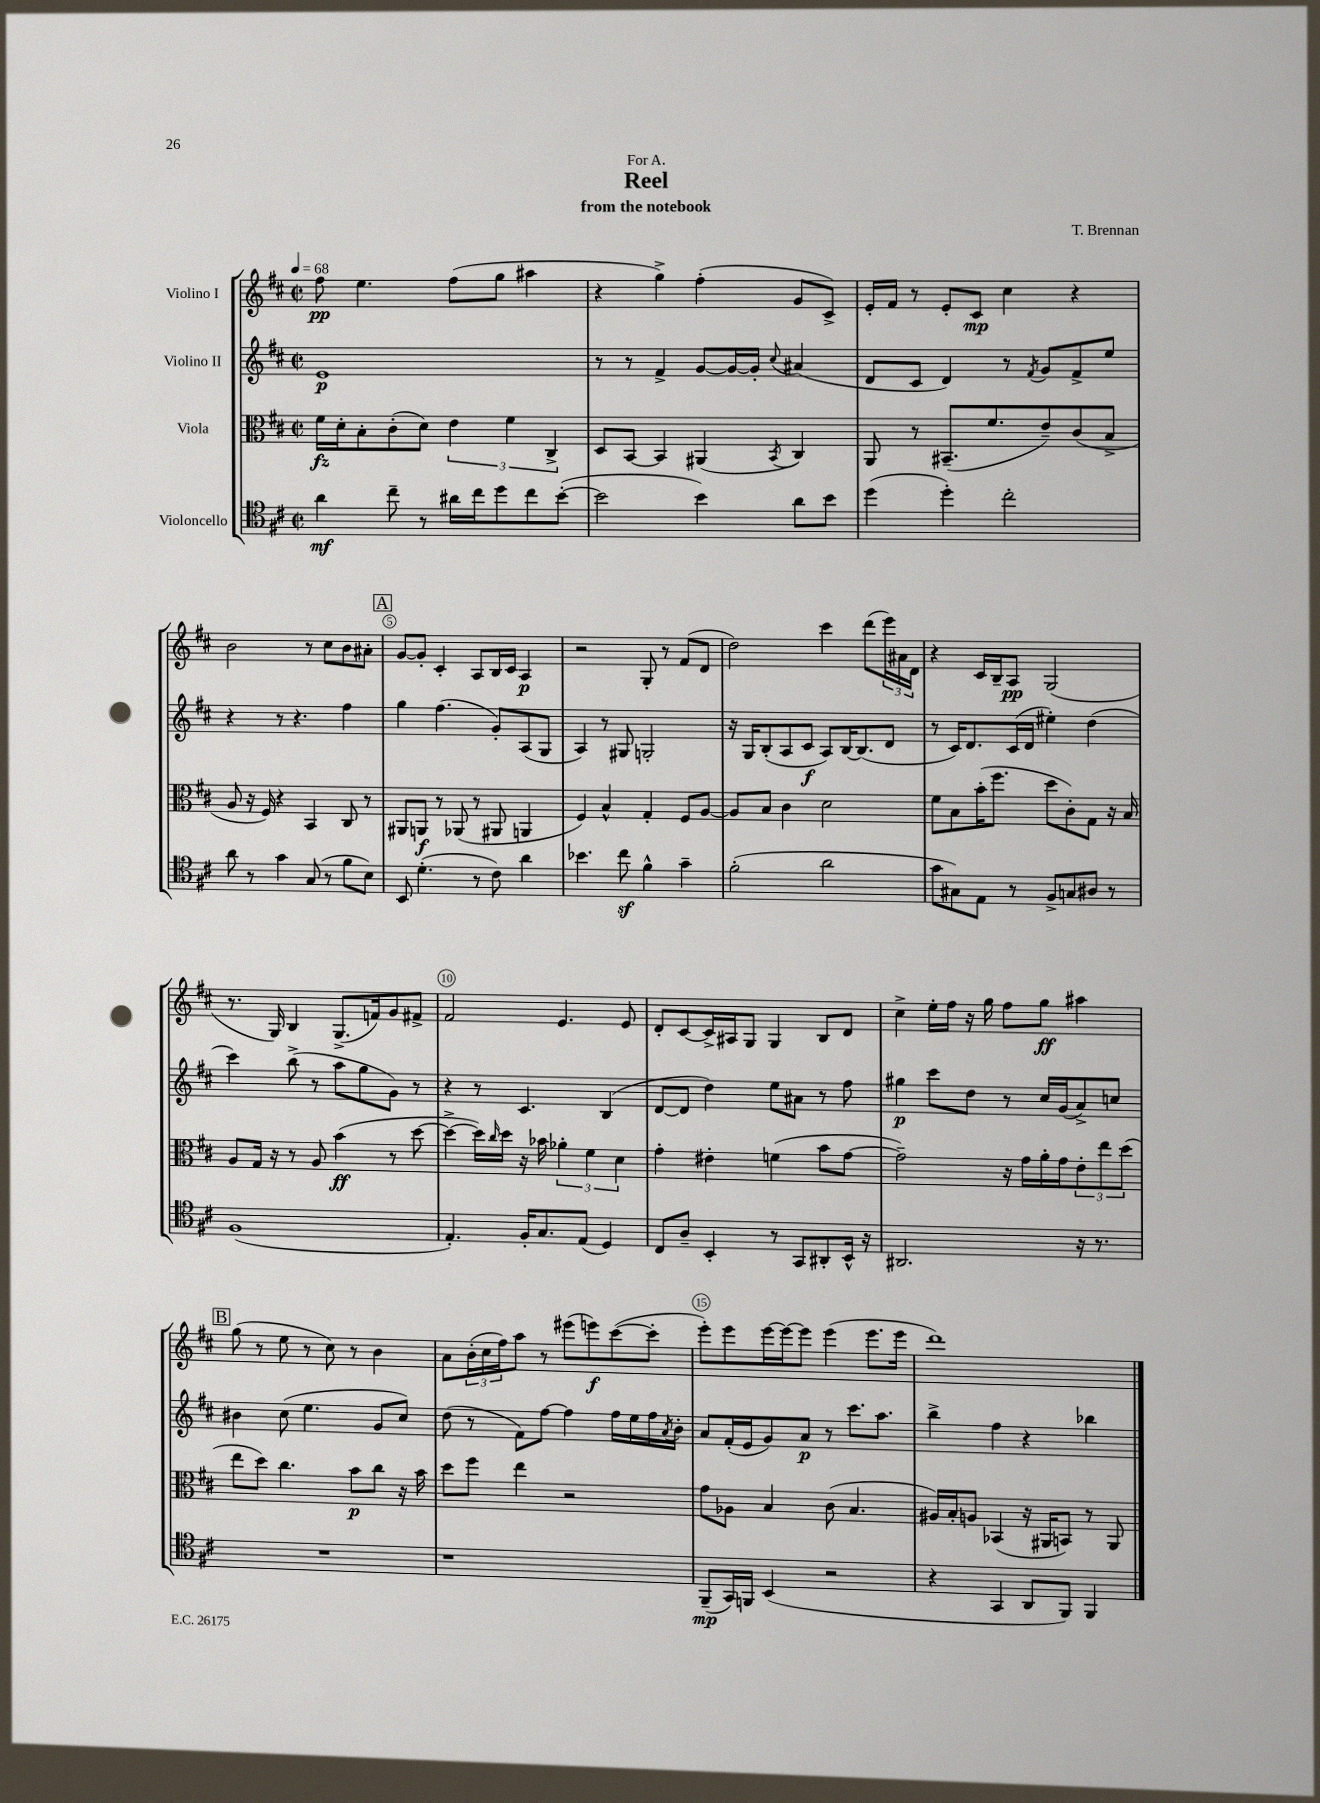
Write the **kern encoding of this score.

**kern	**kern	**kern	**kern
*staff4	*staff3	*staff2	*staff1
*clefC4	*clefC3	*clefG2	*clefG2
*k[f#c#]	*k[f#c#]	*k[f#c#]	*k[f#c#]
*M2/2	*M2/2	*M2/2	*M2/2
*met(c|)	*met(c|)	*met(c|)	*met(c|)
*MM68	*MM68	*MM68	*MM68
4a	16f#	1e	8ff#
.	16d'	.	.
.	8B'	.	4.ee
8cc#~	(8c#'	.	.
8r	8d)	.	.
16a#	6e	.	(8ff#
16cc#	.	.	.
8dd	.	.	8gg
.	6f#	.	.
8cc#	.	.	4aa#
.	6C#^	.	.
([8b'	.	.	.
=	=	=	=
2b]	8D	8r	4r
.	[8BB	8r	.
.	4BB]	4f#^	4gg^)
4b)	(4AA#	[8g	(4ff#'
.	.	16g_	.
.	.	16g']	.
.	8qBB	8qqcc#	.
8a	4C#)	(4a#	8g
8b	.	.	8c#^)
=	=	=	=
(4dd	8AA	8d	16e'
.	.	.	16f#
.	8r	8c#	8r
4dd')	(8.BB#~	4d)	8e'
.	.	.	8c#
.	8.f#	.	.
2cc#'	.	8r	4cc#
.	.	8qf#	.
.	8e~)	8g	.
.	(8c#	8f#^	4r
.	8B^	8ee	.
=	=	=	=
8a	8A	4r	2b
8r	16r	.	.
.	16F#)	.	.
4g	4r	8r	.
.	.	4.r	.
(8G	4BB	.	8r
8r	.	.	8cc#
8f#	8C#	4ff#	8b
8B)	8r	.	8a#'
=	=	=	=
8BB	8AA#	4gg	[8g
(4.d'	8AA	.	8g']
.	8r	(4.ff#	4c#'
.	(8AA-	.	.
8r	8r	.	8A
8c#)	8AA#	8g')	16B
.	.	.	16c#
4a	4AA	(8A	4A
.	.	8G	.
=	=	=	=
4.b-	4F#)	4A)	2r
.	4B^^	8r	.
8cc#	.	8G#	.
4f#^^	4G'	2G'	8G'
.	.	.	8r
4g~	8F#	.	(8f#
.	[8A	.	8d
=	=	=	=
(2f#'	8A]	16r	2dd)
.	.	16G	.
.	8B	(8B'	.
.	4c#	8A	.
.	.	8c#	.
2a	2d	8A)	4ccc#
.	.	[16B	.
.	.	(8.B]	.
.	.	.	(8ddd
.	.	8d	24eee)
.	.	.	24a#
.	.	.	24d
=	=	=	=
8g	8f#	8r	4r
8G#)	8B	16c#)	.
.	.	8.d	.
8E	(16b'	.	16c#
.	8.ff#	.	16B~
8r	.	(16c#	8A
.	.	16d	.
8F#^	8dd	4ee#')	(2G
8G	8c#')	.	.
8A#	8G	(4dd	.
8r	16r	.	.
.	16B	.	.
=	=	=	=
(1F#	8A	4ccc#)	8.r
.	16G	.	.
.	16r	.	16G)
.	8r	(8bb^	4B
.	8A	8r	.
.	(4b	8aa	(8.G^
.	.	8gg	.
.	.	.	16f)
.	8r	8g)	8g
.	[8dd	8r	8f#^
=	=	=	=
4.E')	4dd^_	4r	2f#
.	16dd])	8r	.
.	16qqcc#	.	.
.	16dd	.	.
16F#'	16r	4.c#	.
8.G	16b-	.	.
.	6a-'	.	4.e
(8E	.	.	.
.	6f#	.	.
4D)	.	(4B	.
.	6d	.	.
.	.	.	8e
=	=	=	=
8C#	4g'	[8d	8d'
8A~	.	8d]	[8c#
4BB'	4e#'	4dd)	16c#^]
.	.	.	16A#
.	.	.	8G
8r	(4f	8ee	4G
8GG	.	8a#	.
8AA#'	8b	8r	8B
16BB^^	[8g	8ff#	8d
16r	.	.	.
=	=	=	=
2.AA#	2g~])	4gg#	4cc#^
.	.	8ccc#	16ee'
.	.	.	16ff#
.	.	8dd	16r
.	.	.	16gg
.	16r	8r	8ff#
.	16g	.	.
.	16a'	16cc#	8gg
.	16g	(16g	.
16r	12e'	8a^)	4aa#
8.r	.	.	.
.	12ee	.	.
.	.	8cc	.
.	(12dd	.	.
=	=	=	=
1r	8ee	4b#	(8gg
.	8dd)	.	8r
.	4.cc#	(8cc#	8ee
.	.	4.ee	8r
.	.	.	8cc#)
.	8b	.	8r
.	8cc#	8g	4b
.	16r	8cc#)	.
.	16b	.	.
=	=	=	=
1r	8dd	(8dd	8a
.	8ff#	8r	(24b'
.	.	.	24cc#
.	.	.	24ff#)
.	4ee	8f#)	8aa
.	.	[8ff#	8r
.	2r	4ff#]	(8eee#
.	.	.	8eee)
.	.	16ff#	([8ccc#
.	.	16ee	.
.	.	16ff#	8ccc#']
.	.	8qa	.
.	.	16b'	.
=	=	=	=
(8FF#~	8g	8a	8eee')
16GG)	8A-	(16f#'	8eee
16FF	.	16e	.
(4BB	4B	8g)	[16eee
.	.	.	16eee_
.	.	8a	8eee]
2r	(8c#	8r	(4eee
.	4.B	8.ccc#	.
.	.	.	8.eee
.	.	8.aa	.
.	.	.	16eee
=	=	=	=
4r	16A#)	4bb^	1ddd)
.	16B'	.	.
.	8A	.	.
4GG	(4BB-	4ff#	.
8AA	16r	4r	.
.	16AA#	.	.
8FF#)	8BB)	.	.
4FF#	8r	4bb-	.
.	8AA#	.	.
==	==	==	==
*-	*-	*-	*-
